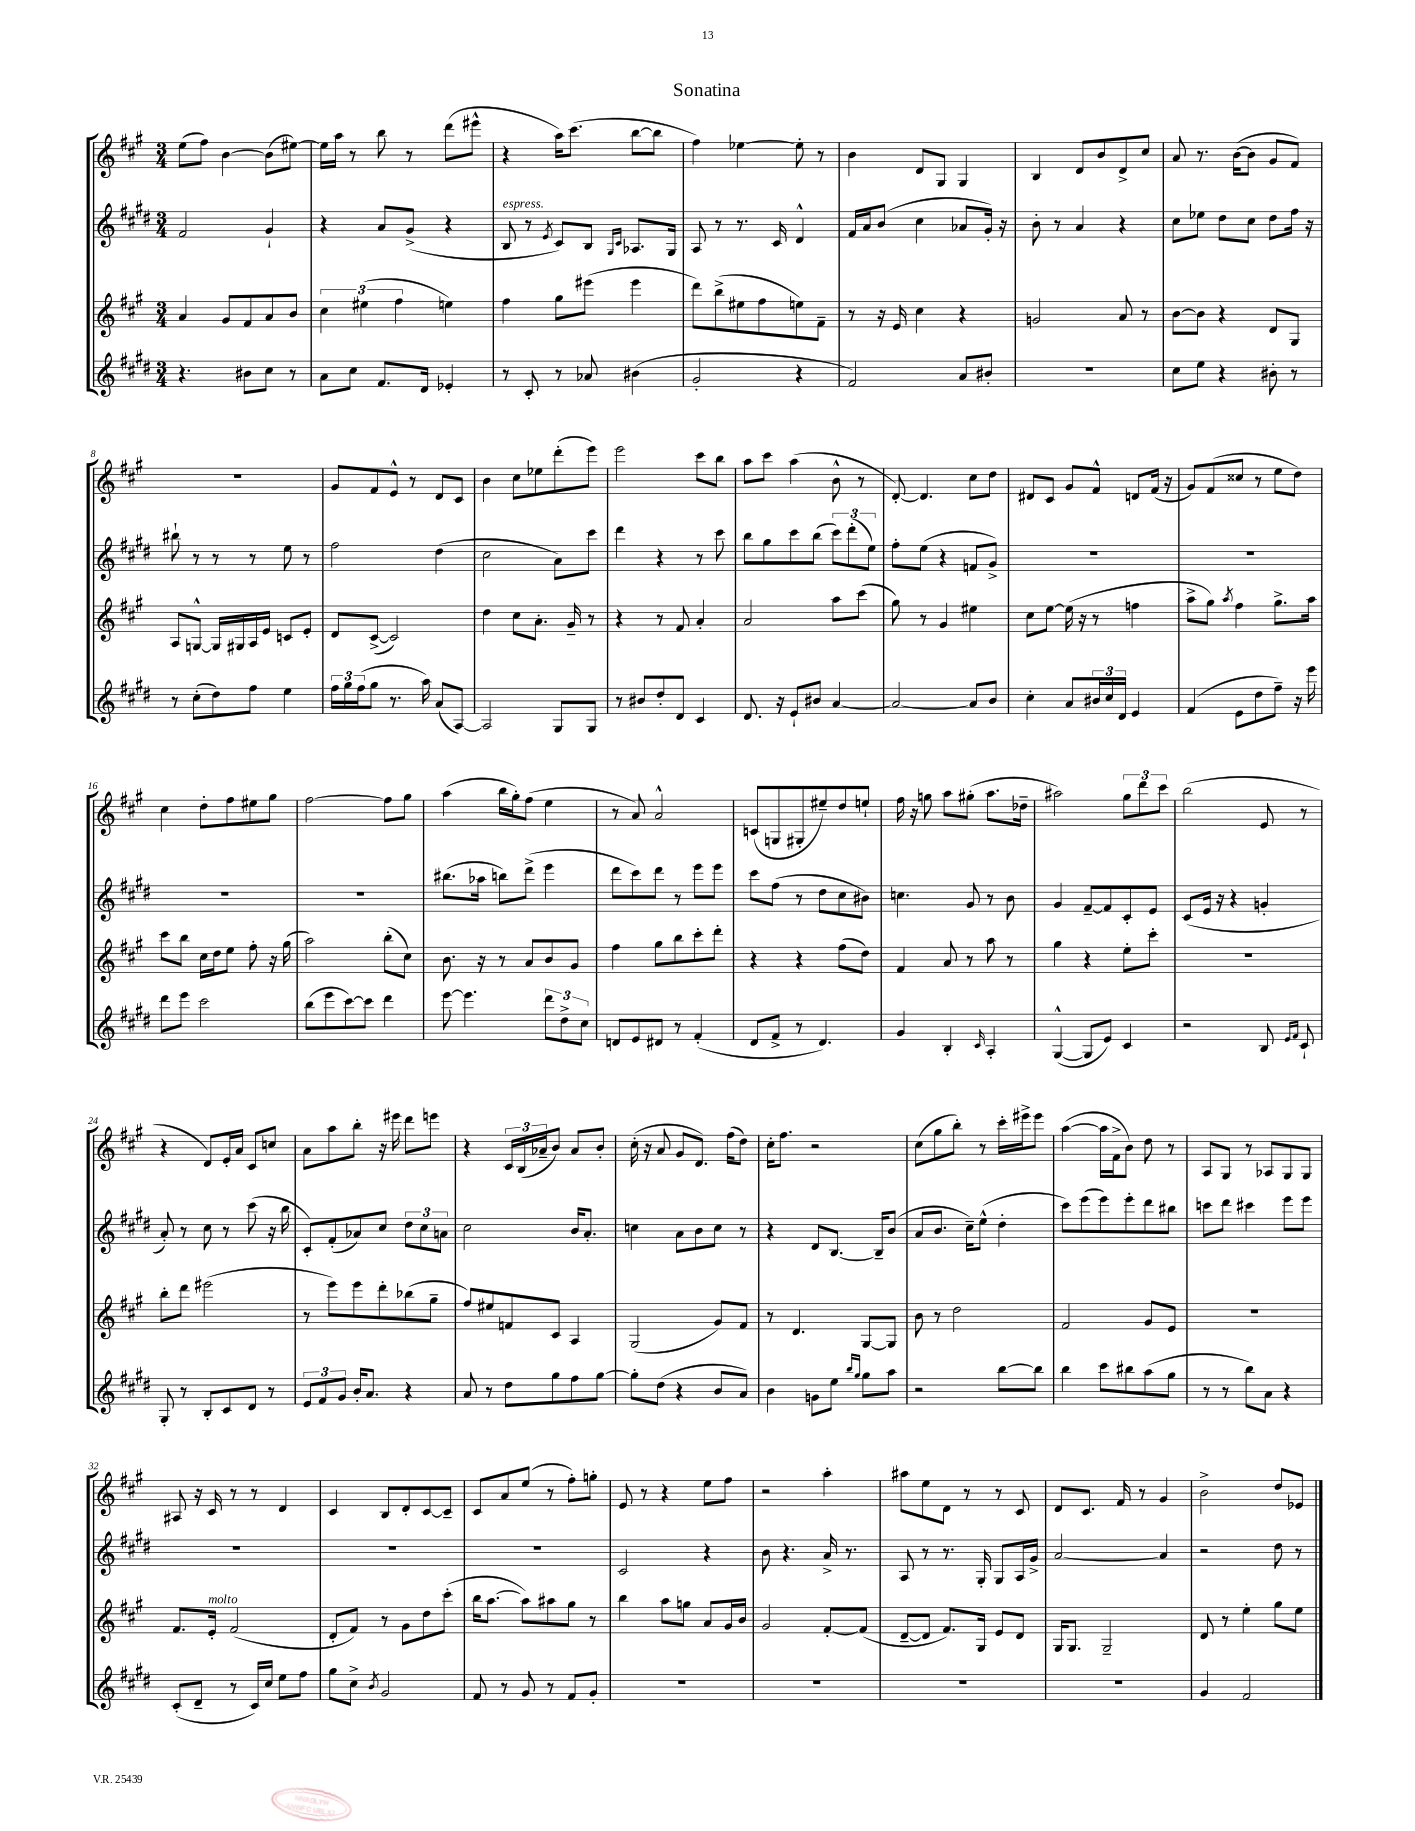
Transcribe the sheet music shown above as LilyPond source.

\header { title = "Sonatina" }
<<
\new StaffGroup <<
\new Staff = "s0" {
    \clef treble \key a \major \numericTimeSignature \time 3/4
    e''8( fis''8) b'4~ b'8( eis''8~) |
    eis''16 a''16 r8 b''8 r8 d'''8( eis'''8-^ |
    r4 a''16) cis'''8.( b''8~ b''8 |
    fis''4) ees''4~ ees''8-. r8 |
    b'4 d'8 gis8 gis4 |
    b4 d'8 b'8 d'8-> cis''8 |
    a'8 r8. b'16~( b'8 gis'8 fis'8) |
    R2. |
    gis'8 fis'8 e'8-^ r8 d'8 cis'8 |
    b'4 cis''8 ees''8 d'''8-.( e'''8) |
    e'''2 cis'''8 b''8 |
    a''8 cis'''8 a''4( b'8-^ r8 |
    d'8~-.) d'4. cis''8 d''8 |
    dis'8 cis'8 gis'8 fis'8-^ d'8 fis'16( r16 |
    gis'8) fis'8( cisis''8 r8 e''8 d''8) |
    cis''4 d''8-. fis''8 eis''8 gis''8 |
    fis''2~ fis''8 gis''8 |
    a''4( b''16 gis''16-.) fis''8( e''4 |
    r8 a'8) a'2-^ |
    c'8( g8 gis8-. eis''8--) d''8 e''8-! |
    fis''16 r16 g''8 a''8 gis''8-.( a''8. des''16-- |
    ais''2) \tuplet 3/2 { gis''8 d'''8 cis'''8 } |
    b''2( e'8 r8 |
    r4 d'8) e'16-. a'16 cis'8 c''8 |
    a'8 a''8 b''8-. r16 eis'''16 d'''8 e'''8 |
    r4 \tuplet 3/2 { cis'16 b16( aes'16-- } b'8) aes'8 b'8-. |
    cis''16-.( r16 a'8 gis'8 d'8.) fis''16( d''8) |
    cis''16-. fis''8. r2 |
    cis''8( gis''8 b''8-.) r8 cis'''16-. eis'''16-> eis'''8 |
    a''4~( a''16 fis'16-> b'8) d''8 r8 |
    a8 gis8 r8 aes8 gis8 gis8 |
    ais8 r16 cis'16 r8 r8 d'4 |
    cis'4 b8 d'8-. cis'8~ cis'8-- |
    cis'8 a'8 e''8( r8 fis''8-.) g''8-. |
    e'8 r8 r4 e''8 fis''8 |
    r2 a''4-. |
    ais''8 e''8 d'8 r8 r8 cis'8 |
    d'8 cis'8. fis'16 r8 gis'4 |
    b'2-> d''8 ees'8 \bar "|." |
}
\new Staff = "s1" {
    \clef treble \key e \major \numericTimeSignature \time 3/4
    fis'2 gis'4-! |
    r4 a'8 gis'8->( r4 |
    b8^\markup { \italic "espress." } r8 \acciaccatura { e'8 } cis'8) b8 \grace { gis16 cis'16 } aes8. gis16 |
    a8 r8 r8. cis'16 dis'4-^ |
    fis'16 a'16 b'8( cis''4 aes'8 gis'16-.) r16 |
    b'8-. r8 a'4 r4 |
    cis''8 ees''8 dis''8 cis''8 dis''8 fis''16 r16 |
    bis''8-! r8 r8 r8 e''8 r8 |
    fis''2 dis''4( |
    cis''2 a'8) cis'''8 |
    dis'''4 r4 r8 cis'''8 |
    b''8 gis''8 cis'''8 b''8( \tuplet 3/2 { cis'''8) dis'''8-.( e''8) } |
    fis''8-. e''8( r4 f'8 gis'8->) |
    R2. |
    R2. |
    R2. |
    R2. |
    bis''8.( aes''16 b''8) dis'''8->( e'''4 |
    dis'''8 cis'''8) dis'''8 r8 e'''8 e'''8 |
    cis'''8 fis''8( r8 dis''8 cis''8 bis'8) |
    c''4. gis'8 r8 b'8 |
    gis'4 fis'8~-- fis'8 cis'8-. e'8 |
    cis'8( e'16 r16 r4 g'4-. |
    a'8-.) r8 cis''8 r8 cis'''8( r16 b''16 |
    cis'8-.) fis'8-.( aes'8) cis''8 \tuplet 3/2 { dis''8 cis''8 a'8 } |
    cis''2 b'16 a'8.-. |
    c''4 a'8 b'8 c''8 r8 |
    r4 dis'8 b8.~ b16-- b'8( |
    a'8 b'8. cis''16--) e''8-^( dis''4-. |
    cis'''8) e'''8( e'''8) e'''8-. dis'''8 bis''8 |
    c'''8 dis'''8 cis'''4 e'''8 e'''8 |
    R2. |
    R2. |
    R2. |
    cis'2 r4 |
    b'8 r4. a'16-> r8. |
    a8 r8 r8. gis16-. gis8 a16 gis'16-> |
    a'2~ a'4 |
    r2 dis''8 r8 \bar "|." |
}
\new Staff = "s2" {
    \clef treble \key a \major \numericTimeSignature \time 3/4
    a'4 gis'8 fis'8 a'8 b'8 |
    \tuplet 3/2 { cis''4 eis''4( fis''4 } e''4) |
    fis''4 gis''8 eis'''8( eis'''4 |
    d'''8) b''8->( eis''8 fis''8 e''8) fis'8-- |
    r8 r16 e'16 cis''4 r4 |
    g'2 a'8 r8 |
    b'8~ b'8 r4 d'8 gis8 |
    a8 g8~-^ g16 gis16 a16 e'16 c'8 e'8-. |
    d'8 cis'8~->( cis'2) |
    d''4 cis''8 a'8.-. gis'16-- r8 |
    r4 r8 fis'8 a'4-. |
    a'2 a''8 cis'''8( |
    gis''8) r8 gis'4 eis''4 |
    cis''8 e''8~ e''16( r16 r8 f''4 |
    a''8-> gis''8) \acciaccatura { a''8 } fis''4 gis''8.-> a''16 |
    cis'''8 b''8 cis''16 d''16 e''8 fis''8-. r16 gis''16( |
    a''2) b''8-.( cis''8) |
    b'8. r16 r8 a'8 b'8 gis'8 |
    fis''4 gis''8 b''8 cis'''8-. d'''8-. |
    r4 r4 fis''8( d''8) |
    fis'4 a'8 r8 a''8 r8 |
    gis''4 r4 e''8-. cis'''8-. |
    R2. |
    b''8-. d'''8 eis'''2( |
    r8 e'''8) e'''8 d'''8-. bes''8( gis''8-- |
    fis''8) eis''8 f'8 cis'8 a4 |
    gis2( gis'8) fis'8 |
    r8 d'4. gis8~ gis8 |
    b'8 r8 d''2 |
    fis'2 gis'8 e'8 |
    R2. |
    fis'8. e'16-.^\markup { \italic "molto" } fis'2( |
    d'8-. fis'8) r8 gis'8 d''8 cis'''8-.( |
    b''16 a''8.~ a''8) ais''8 gis''8 r8 |
    b''4 a''8 g''8 a'8 gis'16 b'16 |
    gis'2 fis'8~-. fis'8( |
    d'8~-- d'8 fis'8.) gis16 e'8 d'8 |
    gis16 gis8. gis2-- |
    d'8 r8 e''4-. gis''8 e''8 \bar "|." |
}
\new Staff = "s3" {
    \clef treble \key e \major \numericTimeSignature \time 3/4
    r4. bis'8 cis''8 r8 |
    a'8 cis''8 fis'8. dis'16 ees'4-. |
    r8 cis'8-. r8 aes'8 bis'4( |
    gis'2-. r4 |
    fis'2) a'8 bis'8-. |
    R2. |
    cis''8 e''8 r4 bis'8-. r8 |
    r8 cis''8-.( dis''8) fis''8 e''4 |
    \tuplet 3/2 { fis''16 gis''16 fis''16( } gis''8 r8. a''16) a'8( a8~) |
    a2 gis8 gis8 |
    r8 bis'8 dis''8-. dis'8 cis'4 |
    dis'8. r16 e'8-! bis'8 a'4~ |
    a'2~ a'8 b'8 |
    cis''4-. a'8 \tuplet 3/2 { bis'16 cis''16 dis'16 } e'4 |
    fis'4( e'8 dis''8 fis''8--) r16 e'''16 |
    dis'''8 e'''8 cis'''2 |
    b''8( e'''8 cis'''8~) cis'''8 dis'''4 |
    e'''8~ e'''4. \tuplet 3/2 { dis'''8 dis''8-> cis''8 } |
    d'8 e'8 dis'8 r8 fis'4-.( |
    dis'8 fis'8-> r8 dis'4.) |
    gis'4 b4-. \grace { cis'16 } a4-. |
    gis4~-^( gis8 e'8) cis'4 |
    r2 b8 \grace { e'16 fis'16 } cis'8-! |
    gis8-. r8 b8-. cis'8 dis'8 r8 |
    \tuplet 3/2 { e'8 fis'8 gis'8 } b'16-. a'8. r4 |
    a'8 r8 dis''8 gis''8 fis''8 gis''8~ |
    gis''8-. dis''8( r4 b'8 a'8) |
    b'4 g'8 e''8 \grace { b''16 gis''16 } gis''8 a''8 |
    r2 b''8~ b''8 |
    b''4 cis'''8 bis''8 a''8( gis''8 |
    r8 r8 b''8) a'8 r4 |
    cis'8-.( dis'8-- r8 cis'16) cis''16 e''8 fis''8 |
    gis''8 cis''8-> \acciaccatura { b'8 } gis'2 |
    fis'8 r8 gis'8 r8 fis'8 gis'8-. |
    R2. |
    R2. |
    R2. |
    R2. |
    gis'4 fis'2 \bar "|." |
}
>>
>>
